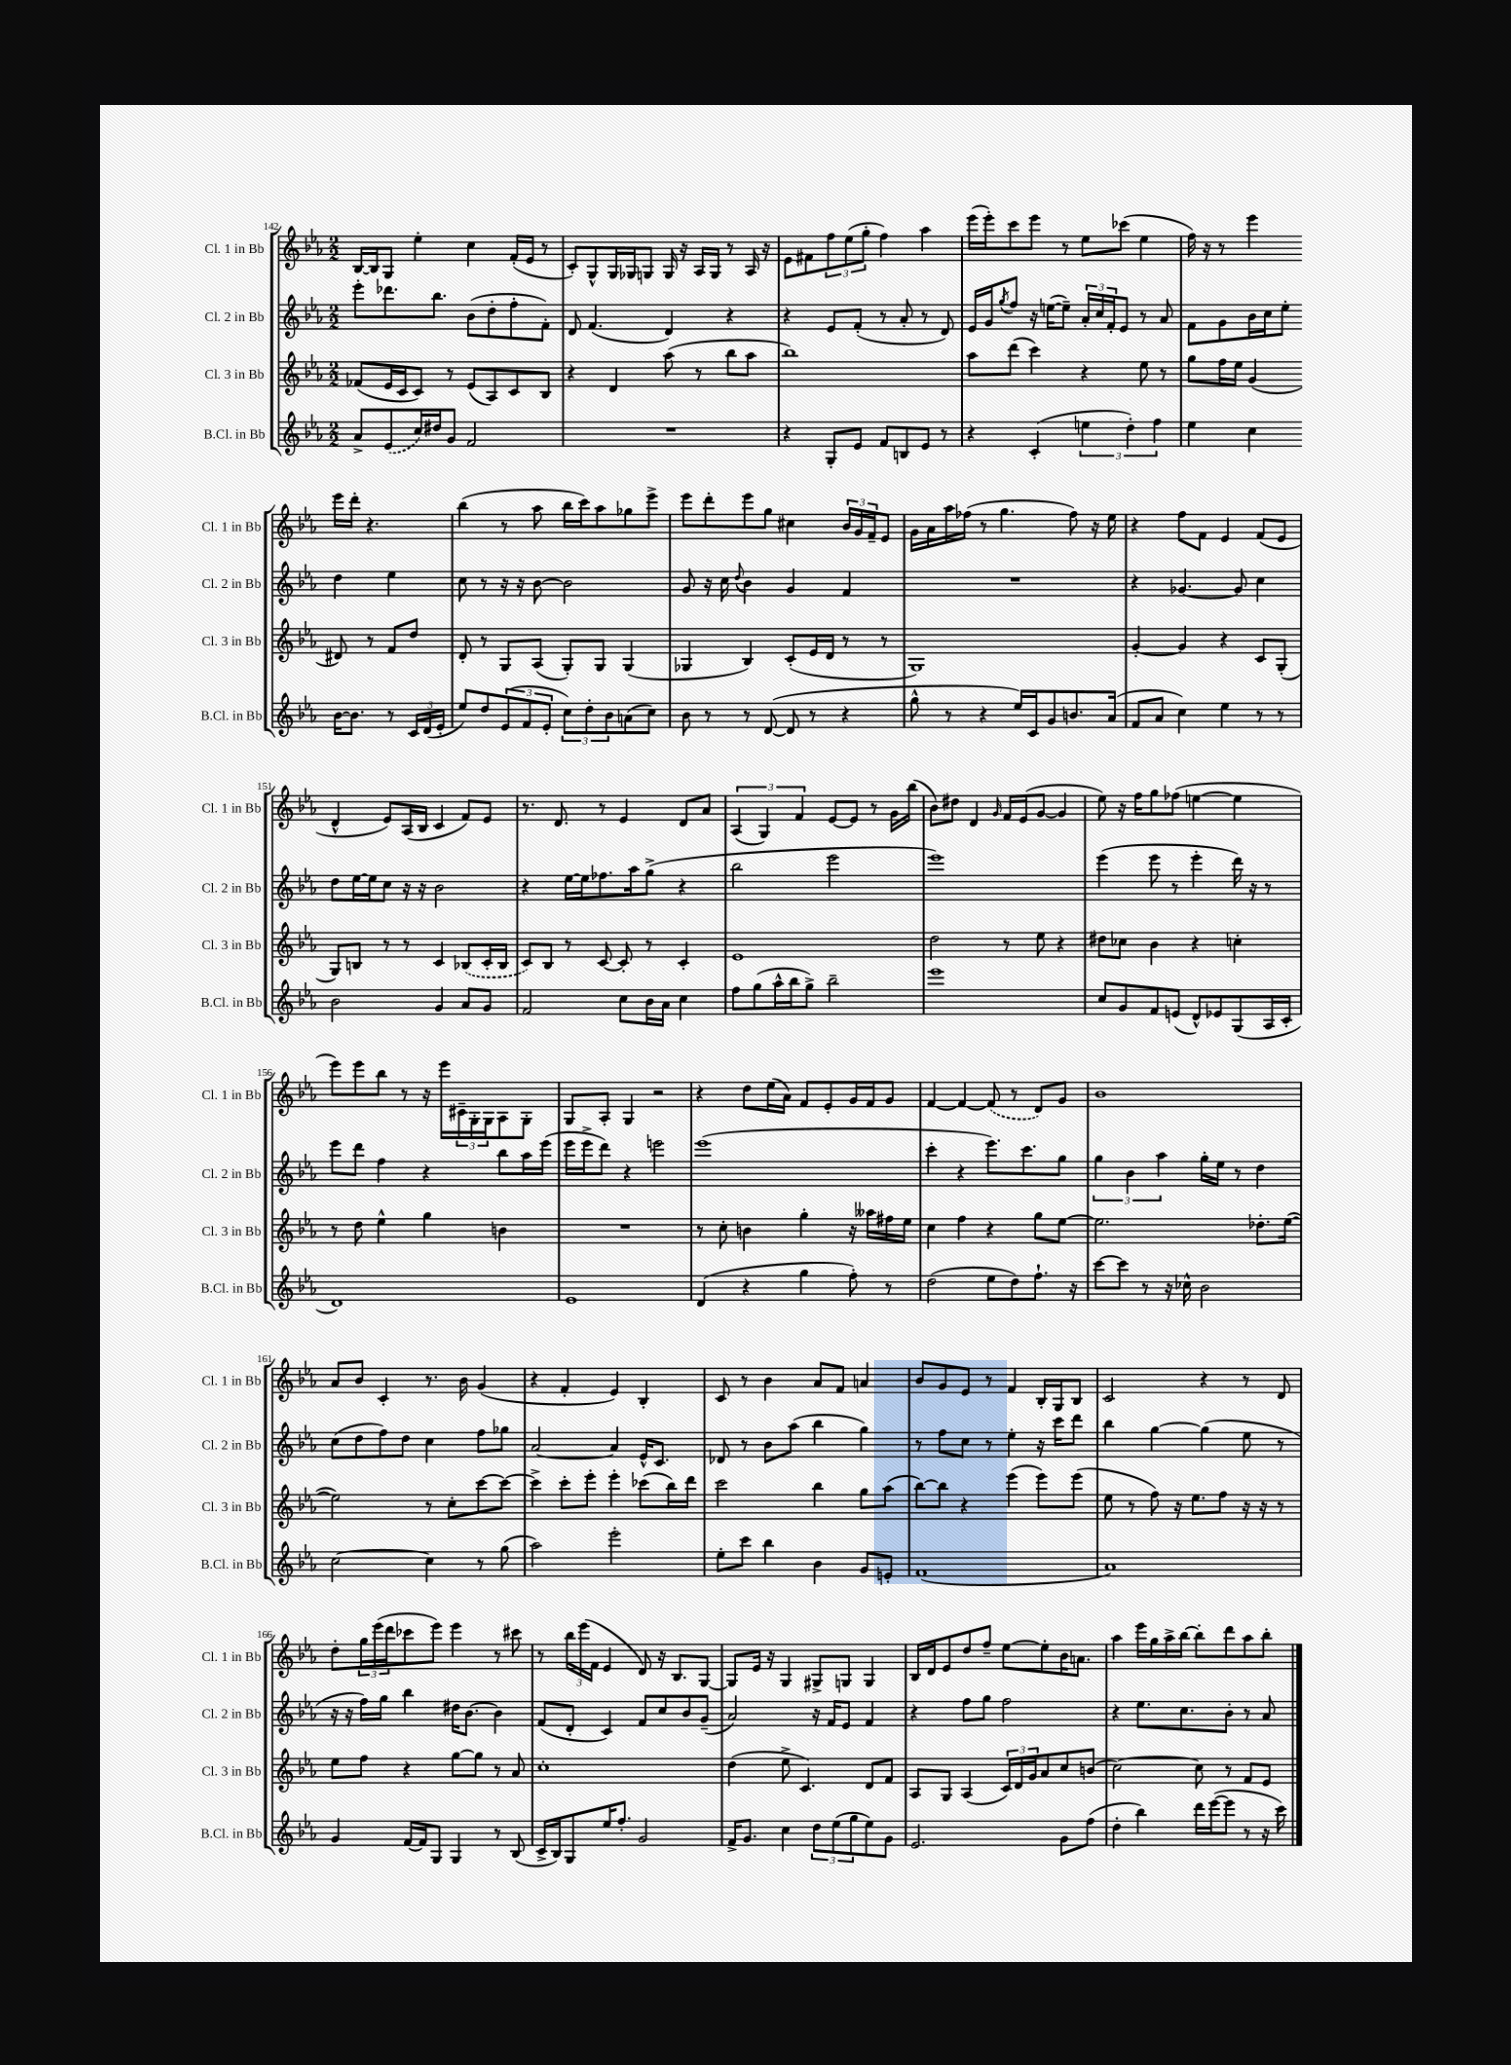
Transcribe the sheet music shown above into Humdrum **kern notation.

**kern	**kern	**kern	**kern
*staff4	*staff3	*staff2	*staff1
*clefG2	*clefG2	*clefG2	*clefG2
*k[b-e-a-]	*k[b-e-a-]	*k[b-e-a-]	*k[b-e-a-]
*M2/2	*M2/2	*M2/2	*M2/2
8a-^	(8f-	8eee-'	[16B-
.	.	.	16B-]
(8e-	16e-	8.ddd-	8G
.	16c	.	.
16cc)	8c)	.	4ee-'
16dd#	.	8.bb-	.
8g	8r	.	.
2f	(8e-	(8b-	4cc
.	8A-)	8dd'	.
.	8c	8ff'	(16f'
.	.	.	16e-
.	8B-	8f')	8r
=	=	=	=
1r	4r	8d	8c')
.	.	(4.f	8G^^
.	4d	.	16G
.	.	.	16G-
.	.	.	8G
.	(8aa-	4d)	16G
.	.	.	16r
.	8r	.	16A-
.	.	.	16G
.	8bb-	4r	8r
.	8aa-	.	16A-
.	.	.	16r
=	=	=	=
4r	1bb-)	4r	8e-
.	.	.	8f#
8G'	.	8e-	12ff
.	.	.	(12ee-
8e-	.	(8f'	.
.	.	.	12gg'
8f	.	8r	4ff)
8B	.	8a-'	.
8e-	.	8r	4aa-
8r	.	8d)	.
=	=	=	=
4r	8aa-	16e-	(16eee-
.	.	16g	16eee-')
.	.	8qgg	.
.	(8ddd	8ff	8ccc
(4c'	4ccc)	16r	8eee-
.	.	([16ee	.
.	.	8ee~])	8r
6ee	4r	24a-'	8ee-
.	.	24cc	.
.	.	24f'	.
.	.	8e-	(8ccc-
6dd')	.	.	.
.	8ee-	8r	4ee-
6ff	.	.	.
.	8r	8a-	.
=	=	=	=
4ee-	8gg	8f	16ff)
.	.	.	16r
.	16ff	8g	8r
.	16ee-	.	.
4cc	(4g	16b-	4eee-
.	.	16cc	.
.	.	8ee-'	.
[16b-	8d#)	4dd	16eee-
8.b-]	.	.	16ddd'
.	8r	.	4.r
8r	8f	4ee-	.
24c	8dd	.	.
(24d	.	.	.
24e-'	.	.	.
=	=	=	=
8ee-)	8d'	8cc	(4bb-
8dd	8r	8r	.
(12e-	8G	16r	8r
.	.	16r	.
12f	.	.	.
.	(8A-	[8b-	8aa-
12e-'	.	.	.
12cc)	8G')	2b-]	16bb-
.	.	.	16ccc)
12dd'	.	.	.
.	8G	.	8aa-
12b-	.	.	.
(8a	(4G	.	8gg-
8cc)	.	.	8eee-^
=	=	=	=
8b-	4G-	8g	8eee-
8r	.	16r	8ddd'
.	.	16cc	.
.	.	8qqdd	.
8r	4B-)	4b-	8eee-
([8d	.	.	8gg
8d]	(8c'	4g	4cc#
8r	16e-	.	.
.	16d	.	.
4r	8r	4f	24b-
.	.	.	24g
.	.	.	24f~
.	8r	.	8e-
=	=	=	=
8gg^^	1G)	1r	16g
.	.	.	16a-
8r	.	.	16aa-
.	.	.	(16ff-
4r	.	.	8r
.	.	.	4.gg
16ee-)	.	.	.
16c	.	.	.
8g	.	.	.
8.b	.	.	8ff-)
.	.	.	16r
(16a-	.	.	16ee-
=	=	=	=
8f	[4g'	4r	4r
8a-	.	.	.
4cc)	4g]	[4.g-	8ff
.	.	.	8f
4ee-	4r	.	4e-
.	.	8g-]	.
8r	8c	4cc	(8f
8r	(8G'	.	8e-
=	=	=	=
2b-	8G)	8dd	4d^^
.	8B	[16ee-	.
.	.	16ee-]	.
.	8r	8cc	8e-)
.	8r	16r	(16A-
.	.	16r	16B-
4g	4c	2b-	4c
8a-	(8B-	.	8f)
8g	16c'	.	8e-
.	16B-	.	.
=	=	=	=
2f	8c)	4r	8.r
.	8B-	.	.
.	.	.	8.d
.	8r	[16ee-	.
.	.	16ee-]	.
.	[8c	8.ff-	8r
8cc	8c']	.	4e-
.	.	16aa-	.
16b-	8r	(8gg^	.
16a-	.	.	.
4cc	4c'	4r	8d
.	.	.	8a-
=	=	=	=
8ff	1e-	2bb-	(6A-
(8gg	.	.	.
.	.	.	6G)
16aa-^^	.	.	.
16bb-	.	.	.
.	.	.	6f
8gg^)	.	.	.
2bb-~	.	2eee-	[8e-
.	.	.	8e-]
.	.	.	8r
.	.	.	16g
.	.	.	(16bb-
=	=	=	=
1eee-	2dd	1eee-)	8b-)
.	.	.	8dd#
.	.	.	4d
.	.	.	16qqg
.	8r	.	16f
.	.	.	(16e-
.	8ee-	.	[8g
.	4r	.	4g]
=	=	=	=
8cc	8dd#	(4eee-	8ee-)
8g	8cc-	.	16r
.	.	.	16ff
8f	4b-	8eee-	8gg
(8e	.	8r	(8ff-
8d^^)	4r	4eee-'	[4ee
8e-	.	.	.
(8G	4cc'	16ddd)	4ee]
.	.	16r	.
16A-	.	8r	.
16c'	.	.	.
=	=	=	=
1d)	8r	8eee-	8eee-)
.	8dd	8ddd	8eee-
.	4ee-^^	4ff	8bb-
.	.	.	8r
.	4gg	4r	16r
.	.	.	16eee-
.	.	.	24c#~
.	.	.	24G'
.	.	.	24G
.	4b	8bb-	8A-
.	.	16aa-	8G'
.	.	(16eee-	.
=	=	=	=
1e-	1r	16eee-	8G
.	.	16eee-^	.
.	.	8ddd)	8A-'
.	.	4r	4G
.	.	2eee	2r
=	=	=	=
(4d	8r	(1eee-	4r
.	8cc'	.	.
4r	4b	.	8dd
.	.	.	(16ee-
.	.	.	16a-)
4gg	4gg'	.	8f
.	.	.	8e-'
8ff')	16r	.	16g
.	16aa--	.	16f
8r	16ff#	.	8g
.	16ee-	.	.
=	=	=	=
(2dd	4cc	4ccc'	[4f
.	4ff	4r	4f_
8ee-	4r	8.eee-)	(8f]
8dd)	.	.	8r
.	.	8.ccc	.
8.ff`	8gg	.	8d)
.	[8ee-	8gg	8g
16r	.	.	.
=	=	=	=
[8ccc	2.ee-]	6gg	1b-
8ccc]	.	.	.
.	.	6b-	.
8r	.	.	.
.	.	6aa-	.
16r	.	.	.
16cc-^^	.	.	.
2b-	.	16gg'	.
.	.	16ee-	.
.	.	8r	.
.	8.dd-'	4dd	.
.	([16ee-	.	.
=	=	=	=
[2cc	2ee-])	(8cc	8a-
.	.	8dd	8b-
.	.	8ff)	4c'
.	.	8dd	.
4cc]	8r	4cc	8.r
.	8cc'	.	.
.	.	.	16b-
8r	[8ccc	8ff	(4g
(8gg	8ccc_	8gg-	.
=	=	=	=
2aa-)	4ccc^]	[2a-	4r
.	8ccc'	.	4f'
.	8eee-'	.	.
2eee-'	4eee-'	4a-]	4e-)
.	(8ccc-	16e-^^	4B-'
.	.	8.c	.
.	16bb-)	.	.
.	16ddd	.	.
=	=	=	=
8ee-'	2ccc	8d-	8c
8ccc	.	8r	8r
4bb-	.	8b-	4b-
.	.	(8aa-	.
4b-	4bb-	4bb-	8a-
.	.	.	8f
8g	8gg	4gg)	4a
8e'	(8aa-	.	.
=	=	=	=
(1f	[8bb-)	8r	8b-
.	8bb-]	8ff	8g
.	4r	8cc	8e-
.	.	8r	8r
.	(4eee-	4ee-'	4f
.	8eee-)	16r	16B-'
.	.	16ccc	16G
.	(8eee-	8ddd	8B-
=	=	=	=
1a-)	8ee-	4bb-	2c
.	8r	.	.
.	8ff)	[4gg	.
.	16r	.	.
.	8.ee-	.	.
.	.	(4gg]	4r
.	8ff	.	.
.	16r	8ee-	8r
.	16r	.	.
.	8r	8r	8d
=	=	=	=
4g	8ee-	16r	8dd'
.	.	16r	.
.	8ff	16ff)	24gg
.	.	.	(24eee-
.	.	16gg	.
.	.	.	24ddd
[16f	4r	4bb-	8ccc-
16f]	.	.	.
8G	.	.	8eee-)
4G	[8gg	16dd#	4eee-
.	.	[8.b-	.
.	8gg]	.	.
8r	8r	4b-]	8r
(8B-	8a-	.	8ccc#
=	=	=	=
16c^	1cc'	(8f	8r
16B-)	.	.	.
8G	.	8d'	24bb-
.	.	.	(24eee-
.	.	.	24f
16ee-	.	4c)	4e-
8.ff'	.	.	.
2g	.	8f	8d)
.	.	8cc	16r
.	.	.	8.B-
.	.	8b-	.
.	.	(8g~	[8G
=	=	=	=
16f^	(4dd	2a-)	8G]
8.g	.	.	.
.	.	.	16e-
.	.	.	16r
4cc	8ee-^	.	4G
.	4.c)	.	.
12dd	.	16r	8G#^
.	.	16f	.
(12ee-	.	.	.
.	.	8e-	8G
12gg	.	.	.
8ee-)	8d	4f	4G
8g	8f	.	.
=	=	=	=
2.e-	8A-	4r	16B-
.	.	.	16d
.	8G	.	8e-
.	(4A-	8ff	8dd
.	.	8gg	8ff~
.	24c)	2ff	[8ee-
.	24d	.	.
.	24g	.	.
.	8a-	.	8ee-']
8g	8cc	.	16b-
.	.	.	8.a
(8ff	(8b	.	.
=	=	=	=
4dd'	[2cc)	4r	4aa-
4bb-)	.	8.ee-	16eee-
.	.	.	16gg
.	.	.	16aa-^
.	.	8.cc	[16bb-
16ddd	8cc]	.	8bb-']
([16eee-	.	.	.
8eee-]	8r	8b-'	8ddd
8r	8f	8r	8aa-
16r	8e-	8a-	8bb-'
16ccc)	.	.	.
==	==	==	==
*-	*-	*-	*-
